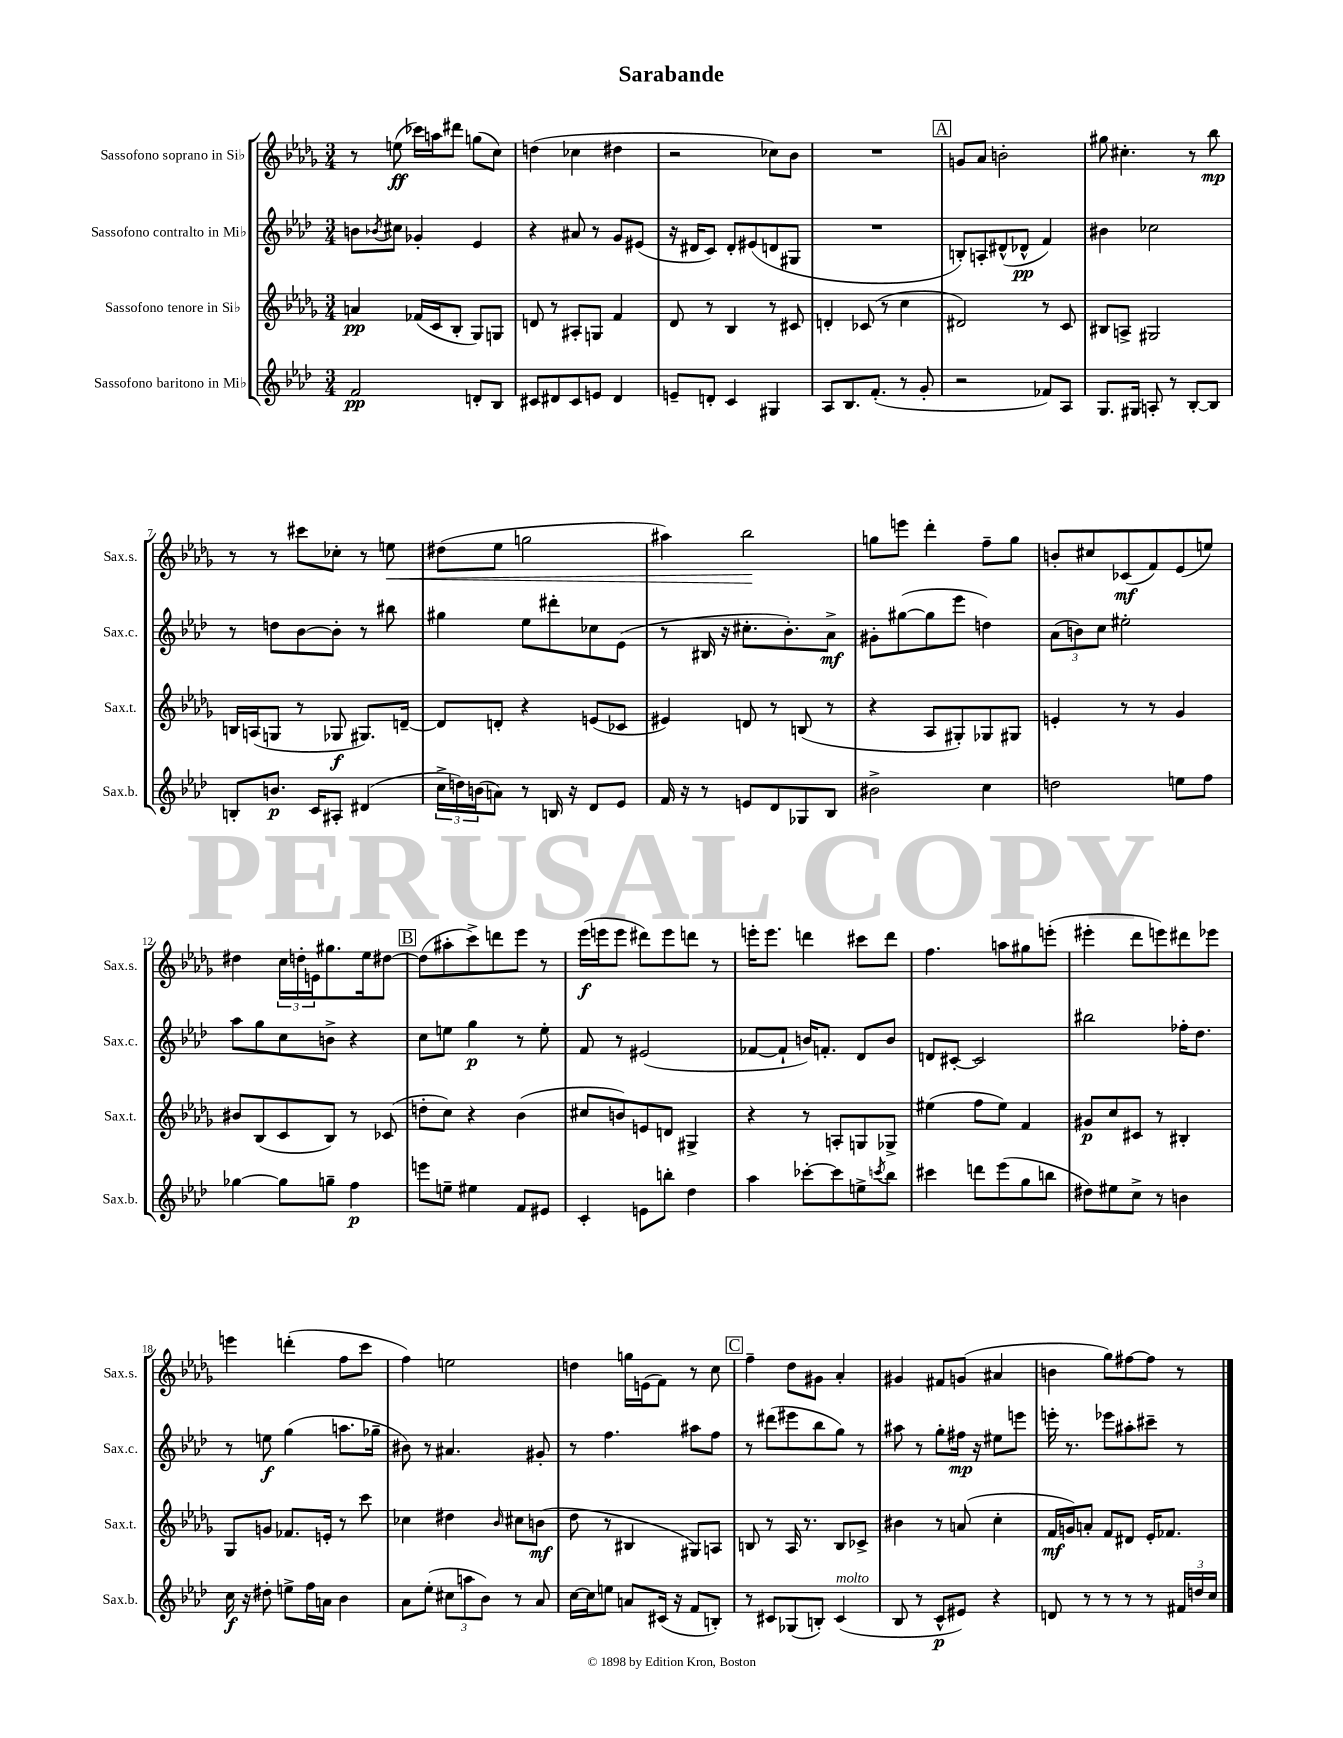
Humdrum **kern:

**kern	**dynam	**kern	**dynam	**kern	**dynam	**kern	**dynam
*part4	*part4	*part3	*part3	*part2	*part2	*part1	*part1
*staff4	*staff4	*staff3	*staff3	*staff2	*staff2	*staff1	*staff1
*I"Sassofono baritono in Mi♭	*	*I"Sassofono tenore in Si♭	*	*I"Sassofono contralto in Mi♭	*	*I"Sassofono soprano in Si♭	*
*I'Sax.b.	*	*I'Sax.t.	*	*I'Sax.c.	*	*I'Sax.s.	*
*clefG2	*	*clefG2	*	*clefG2	*	*clefG2	*
*k[b-e-a-d-]	*	*k[b-e-a-d-g-]	*	*k[b-e-a-d-]	*	*k[b-e-a-d-g-]	*
*M3/4	*	*M3/4	*	*M3/4	*	*M3/4	*
=1	=1	=1	=1	=1	=1	=1	=1
2f/	pp	4an/	pp	8bn\L	.	8r	.
.	.	.	.	8qb-X/	.	.	.
.	.	.	.	8cc#X\J	.	(8een\	ff
.	.	(16f-X/LL	.	4g-X'/	.	16ccc-X\LL)	.
.	.	16c/J	.	.	.	16aan\J	.
.	.	8B-'/J	.	.	.	8ddd#X\J	.
8dn'/L	.	8G-/L)	.	4e-/	.	(8ggn\L	.
8B-/J	.	8Gn/J	.	.	.	8cc\J)	.
=2	=2	=2	=2	=2	=2	=2	=2
8c#X/L	.	8dn/	.	4r	.	(4ddn\	.
8d#X/	.	8r	.	.	.	.	.
8c#/	.	8A#X'/L	.	8a#X/	.	4cc-X\	.
8en/J	.	8Gn/J	.	8r	.	.	.
4d#/	.	4f/	.	8g/L	.	4dd#X\	.
.	.	.	.	(8e#X/J	.	.	.
=3	=3	=3	=3	=3	=3	=3	=3
8en~/L	.	8d-/	.	16r	.	2r	.
.	.	.	.	16d#X/KL	.	.	.
8dn'/J	.	8r	.	8c/J)	.	.	.
4c/	.	4B-/	.	8d#'/L	.	.	.
.	.	.	.	(8e#X/	.	.	.
4G#X/	.	8r	.	8dn/	.	8cc-X\L)	.
.	.	8c#X/	.	8G#X/J	.	8b-\J	.
=4	=4	=4	=4	=4	=4	=4	=4
8A-/L	.	4dn'/	.	2.r	.	2.r	.
8.B-/	.	.	.	.	.	.	.
.	.	(8c-X/	.	.	.	.	.
(8.f'/J	.	.	.	.	.	.	.
.	.	8r	.	.	.	.	.
8r	.	4cc\	.	.	.	.	.
8g'/	.	.	.	.	.	.	.
!!LO:REH:place=s1:t=A
=5	=5	=5	=5	=5	=5	=5	=5
2r	.	2d#X/)	.	8Bn'/L)	.	8gn/L	.
.	.	.	.	8An'/	.	8a-/J	.
.	.	.	.	(8d#X^^/	.	2bn'\	.
.	.	.	.	8d-X^^/J	pp	.	.
8f-X/L)	.	8r	.	4f/)	.	.	.
8A-/J	.	8c/	.	.	.	.	.
=6	=6	=6	=6	=6	=6	=6	=6
8.G/L	.	8B#X/L	.	4b#X\	.	8gg#X\	.
.	.	8An^/J	.	.	.	4.cc#X'\	.
16G#X/Jk	.	.	.	.	.	.	.
8An'/	.	2G#X/	.	2cc-X\	.	.	.
8r	.	.	.	.	.	.	.
[8B-'/L	.	.	.	.	.	8r	.
8B-/J]	.	.	.	.	.	8bb-\	mp
!!LO:LB:g=z
=7	=7	=7	=7	=7	=7	=7	=7
8Bn'/L	.	16Bn/LL	.	8r	.	8r	.
.	.	(16An/J	.	.	.	.	.
8.bn/J	p	8Gn/J	.	8ddn\L	.	8r	.
.	.	8r	.	[8b-\	.	8ccc#X\L	.
16c/KL	.	.	.	.	.	.	.
8A#X'/J	.	8G-X/	f	8b-'\J]	.	8cc-X'\J	.
(4d#X/	.	8.G#X/L)	.	8r	.	8r	.
!	!	!	!	!	!	!	!LO:HP:b
.	.	.	.	8bb#X\	.	8een\	<
.	.	[16dn~/Jk	.	.	.	.	.
=8	=8	=8	=8	=8	=8	=8	=8
24cc^\LL	.	8d/L]	.	4gg#X\	.	(8dd#X\L	.
24ddn\)	.	.	.	.	.	.	.
(24bn\J	.	.	.	.	.	.	.
8an\J)	.	8dn'/J	.	.	.	8ee-\J	.
8r	.	4r	.	8ee-\L	.	2ggn\	.
16Bn/	.	.	.	8ddd#X'\	.	.	.
16r	.	.	.	.	.	.	.
8d-/L	.	(8en/L	.	8cc-X\	.	.	.
8e-/J	.	8c-X/J	.	(8e-\J	.	.	.
=9	=9	=9	=9	=9	=9	=9	=9
16f/	.	4e#X/)	.	8r	.	4aa#X\)	.
16r	.	.	.	.	.	.	.
8r	.	.	.	16B#X/	.	.	.
.	.	.	.	16r	.	.	.
8en/L	.	8dn/	.	8.cc#X'\L	.	2bb-\	.
8d-/	.	8r	.	.	.	.	.
.	.	.	.	8.b-'\)	.	.	.
8G-X/	.	(8Bn/	.	.	.	.	.
8B-/J	.	8r	.	8a-^\J	mf	.	.
.	.	.	.	.	.	.	[
=10	=10	=10	=10	=10	=10	=10	=10
2b#X^\	.	4r	.	8g#X'\L	.	8ggn\L	.
.	.	.	.	([8gg#X\	.	8eeen\J	.
.	.	8A-/L	.	8gg#\]	.	4ddd-'\	.
.	.	8G#X'/)	.	8eee-\J	.	.	.
4cc\	.	8G-X/	.	4ddn\)	.	8ff~\L	.
.	.	8G#X/J	.	.	.	8gg\J	.
=11	=11	=11	=11	=11	=11	=11	=11
2ddn\	.	4en'/	.	(12a-\L	.	8bn'/L	.
.	.	.	.	12bn\)	.	.	.
.	.	.	.	.	.	8cc#X/	.
.	.	.	.	12cc\J	.	.	.
.	.	8r	.	2ee#X'\	.	(8c-X/	mf
.	.	8r	.	.	.	8f/)	.
8een\L	.	4g-/	.	.	.	(8e-/	.
8ff\J	.	.	.	.	.	8een/J)	.
!!LO:LB:g=z
=12	=12	=12	=12	=12	=12	=12	=12
[4gg-X\	.	8b#X/L	.	8aa-\L	.	4dd#X\	.
.	.	(8B-/	.	8gg\	.	.	.
8gg-\L]	.	8c/	.	8cc\	.	24cc\LL	.
.	.	.	.	.	.	24ddn'\	.
.	.	.	.	.	.	24en\J	.
8ggn~\J	.	8B-/J)	.	8bn^\J	.	8.gg#X\	.
4ff\	p	8r	.	4r	.	.	.
.	.	.	.	.	.	16ee-\k	.
.	.	(8c-X/	.	.	.	[8dd#X\J	.
!!LO:REH:place=s1:t=B
=13	=13	=13	=13	=13	=13	=13	=13
8eeen\L	.	8ddn'\L	.	8cc\L	.	(8dd#\L]	.
8een~\J	.	8cc\J)	.	8een\J	.	8aa#X'\	.
4ee#X\	.	4r	.	4gg\	p	8ccc^\)	.
.	.	.	.	.	.	8dddn\	.
8f/L	.	(4b-\	.	8r	.	8eee-\J	.
8e#X/J	.	.	.	8ee'\	.	8r	.
=14	=14	=14	=14	=14	=14	=14	=14
4c'/	.	8cc#X/L	.	8f/	.	(16eee-\LL	f
.	.	.	.	.	.	16eeen\J	.
.	.	8bn/)	.	8r	.	8eee\J	.
8en\L	.	8en/	.	(2e#X/	.	8ddd#X\L)	.
8bbn'\J	.	8dn/J	.	.	.	8eee\	.
4dd-\	.	4G#X^/	.	.	.	8dddn\J	.
.	.	.	.	.	.	8r	.
=15	=15	=15	=15	=15	=15	=15	=15
4aa-\	.	4r	.	[8f-X/L	.	16eeen'\KL	.
.	.	.	.	.	.	8.eee\J	.
.	.	.	.	8f-`/J]	.	.	.
[8ccc-X'\L	.	8r	.	16bn/KL)	.	4dddn\	.
.	.	.	.	8.fn'/J	.	.	.
8ccc-\]	.	8An'/L	.	.	.	.	.
8een^\	.	8Gn/	.	8d-/L	.	8ccc#X\L	.
8qcccn/	.	.	.	.	.	.	.
8bb-\J	.	8G-X^/J	.	8b/J	.	8ddd\J	.
=16	=16	=16	=16	=16	=16	=16	=16
4ccc#X\	.	(4ee#X\	.	8dn/L	.	4.ff\	.
.	.	.	.	[8c#X'/J	.	.	.
8dddn\L	.	8ff\L	.	2c#/]	.	.	.
(8eee-\	.	8ee#\J)	.	.	.	8aan\L	.
8gg\	.	4f/	.	.	.	8gg#X\	.
8bbn\J	.	.	.	.	.	(8eeen'\J	.
=17	=17	=17	=17	=17	=17	=17	=17
8dd#X\L)	.	8g#X/L	p	2bb#X\	.	4eee#X'\	.
8ee#X\	.	8cc/	.	.	.	.	.
8cc^\J	.	8c#X/J	.	.	.	8ddd-\L	.
8r	.	8r	.	.	.	8eeen\)	.
4bn\	.	4B#X'/	.	16ff-X'\KL	.	8ddd#X\	.
.	.	.	.	8.dd-\J	.	.	.
.	.	.	.	.	.	8eee-X\J	.
!!LO:LB:g=z
=18	=18	=18	=18	=18	=18	=18	=18
16cc\	f	8G-/L	.	8r	.	4eeen\	.
16r	.	.	.	.	.	.	.
8dd#X'\	.	8gn/J	.	8een\	f	.	.
8een^\L	.	8.f-X/L	.	(4gg\	.	(4dddn'\	.
16ff\L	.	.	.	.	.	.	.
16an\JJ	.	16en'/Jk	.	.	.	.	.
4b-\	.	8r	.	8.aan\L	.	8ff\L	.
.	.	8ccc\	.	.	.	8ccc\J	.
.	.	.	.	16gg-X~\Jk	.	.	.
=19	=19	=19	=19	=19	=19	=19	=19
8a-\L	.	4cc-X\	.	8b#X\)	.	4ff\)	.
(8ee-'\J	.	.	.	8r	.	.	.
12cc#X\L	.	4dd#X\	.	4.a#X/	.	2een\	.
12aan\	.	.	.	.	.	.	.
12b-\J)	.	.	.	.	.	.	.
.	.	16qqb-/	.	.	.	.	.
8r	.	8cc#X\L	.	.	.	.	.
8a-/	.	(8bn\J	mf	8g#X'/	.	.	.
=20	=20	=20	=20	=20	=20	=20	=20
[16cc\LL	.	8dd-\	.	8r	.	4ddn\	.
16cc\J]	.	.	.	.	.	.	.
8een\J	.	8r	.	4.ff\	.	.	.
8an/L	.	4B#X/	.	.	.	16ggn\LL	.
.	.	.	.	.	.	(16en\J	.
(16c#X/Jk	.	.	.	.	.	8f\J)	.
16r	.	.	.	.	.	.	.
8f/L	.	8G#X/L)	.	8aa#X\L	.	8r	.
8Bn'/J)	.	8An/J	.	8ff\J	.	8cc\	.
!!LO:REH:place=s1:t=C
=21	=21	=21	=21	=21	=21	=21	=21
8r	.	8Bn/	.	8r	.	4ff~\	.
8c#X/L	.	8r	.	(8ddd#X\L	.	.	.
(8G-X/	.	16A-/	.	8eee#X\	.	8dd-\L	.
.	.	8.r	.	.	.	.	.
8Bn'/J)	.	.	.	8bb-\	.	8g#X\J	.
!LO:TX:a:i:t=molto	!	!	!	!	!	!	!
(4c#/	.	8B/L	.	8gg\J)	.	4a-'/	.
.	.	8c-X^/J	.	8r	.	.	.
=22	=22	=22	=22	=22	=22	=22	=22
8B-/	.	4b#X\	.	8aa#X\	.	4g#X/	.
8r	.	.	.	8r	.	.	.
8c^^/L	p	8r	.	8gg'\L	.	8f#X/L	.
8e#X/J)	.	(8an/	.	16ff#X\Jk	mp	(8gn/J	.
.	.	.	.	16r	.	.	.
4r	.	4cc'\	.	8ee#X\L	.	4a#X/	.
.	.	.	.	8eeen\J	.	.	.
=23	=23	=23	=23	=23	=23	=23	=23
8dn/	.	16f/LL	mf	16eeen'\	.	4bn\	.
.	.	16gn/J)	.	8.r	.	.	.
8r	.	8an'/J	.	.	.	.	.
8r	.	8f/L	.	8eee-X\L	.	8gg-\L)	.
8r	.	8d#X/J	.	8aa#X'\	.	[8ff#X\	.
8r	.	16e-'/KL	.	8ccc#X~\J	.	8ff#\J]	.
.	.	8.f-X/J	.	.	.	.	.
24f#X/LL	.	.	.	8r	.	8r	.
24ddn/	.	.	.	.	.	.	.
24cc/JJ	.	.	.	.	.	.	.
==	==	==	==	==	==	==	==
*-	*-	*-	*-	*-	*-	*-	*-
